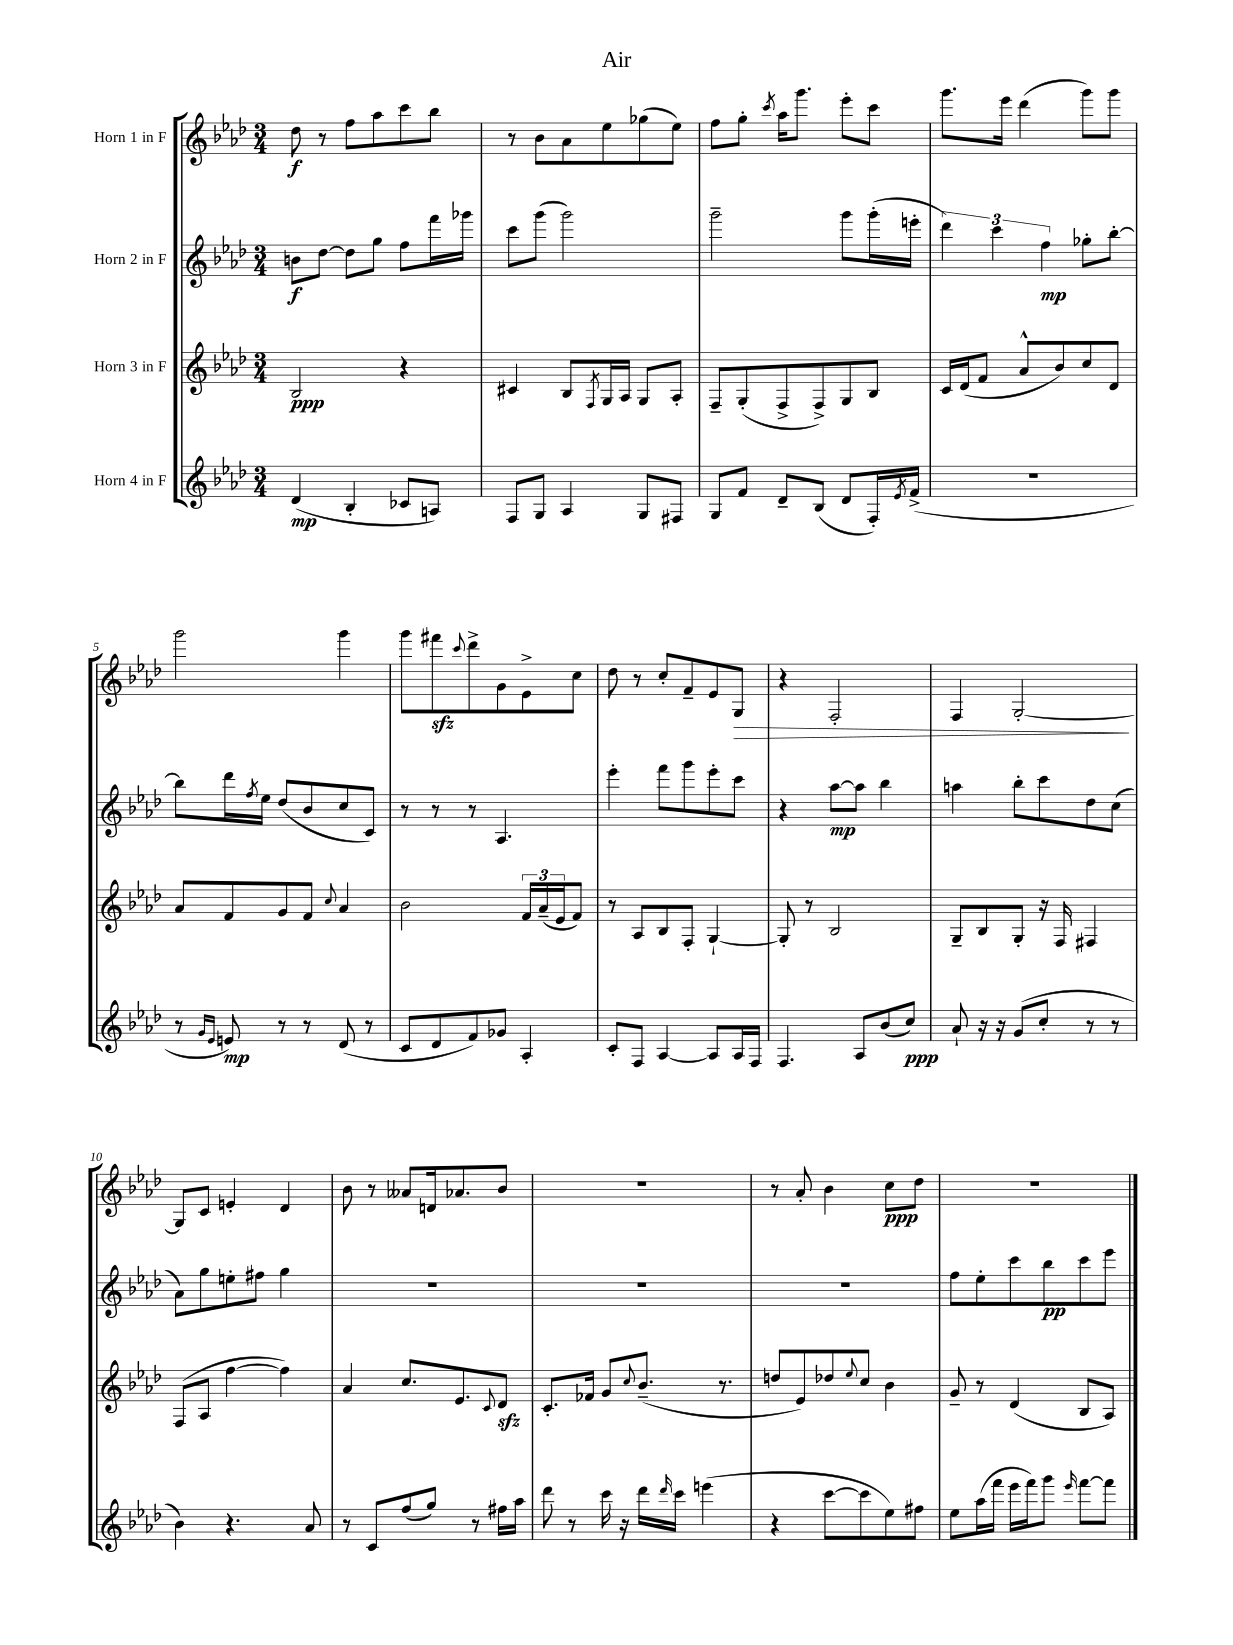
\header { title = "Air" }
<<
\new StaffGroup <<
\new Staff = "s0" \with { instrumentName = "Horn 1 in F" } {
    \clef treble \key aes \major \numericTimeSignature \time 3/4
    des''8\f r8 f''8 aes''8 c'''8 bes''8 |
    r8 bes'8 aes'8 ees''8 ges''8( ees''8) |
    f''8 g''8-. \acciaccatura { c'''8 } aes''16 g'''8. ees'''8-. c'''8 |
    g'''8. ees'''16 des'''4( g'''8) g'''8 |
    g'''2 g'''4 |
    g'''8 fis'''8\sfz \appoggiatura { c'''8 } des'''8-> g'8 ees'8-> c''8 |
    des''8 r8 c''8-. f'8-- ees'8 g8\> |
    r4 f2-. |
    f4 g2~-.\! |
    g8 c'8 e'4-. des'4 |
    bes'8 r8 aeses'8 d'16 aes'8. bes'8 |
    R2. |
    r8 aes'8-. bes'4 c''8\ppp des''8 |
    R2. \bar "|." |
}
\new Staff = "s1" \with { instrumentName = "Horn 2 in F" } {
    \clef treble \key aes \major \numericTimeSignature \time 3/4
    b'8\f des''8~ des''8 g''8 f''8 f'''16 ges'''16 |
    c'''8 g'''8( g'''2) |
    g'''2-- g'''8 g'''16-.( e'''16-. |
    \tuplet 3/2 { des'''4) c'''4 f''4\mp } ges''8-. bes''8~-. |
    bes''8 des'''16 \acciaccatura { f''8 } ees''16 des''8( bes'8 c''8 c'8) |
    r8 r8 r8 aes4. |
    ees'''4-. f'''8 g'''8 ees'''8-. c'''8 |
    r4 aes''8~\mp aes''8 bes''4 |
    a''4 bes''8-. c'''8 des''8 c''8( |
    aes'8) g''8 e''8-. fis''8 g''4 |
    R2. |
    R2. |
    R2. |
    f''8 ees''8-. c'''8 bes''8\pp c'''8 ees'''8 \bar "|." |
}
\new Staff = "s2" \with { instrumentName = "Horn 3 in F" } {
    \clef treble \key aes \major \numericTimeSignature \time 3/4
    bes2\ppp r4 |
    cis'4 bes8 \acciaccatura { f8 } g16 aes16 g8 aes8-. |
    f8-- g8-.( f8-> f8->) g8 bes8 |
    c'16 des'16( f'8 aes'8-^ bes'8) c''8 des'8 |
    aes'8 f'8 g'8 f'8 \appoggiatura { c''8 } aes'4 |
    bes'2 \tuplet 3/2 { f'16 aes'16--( ees'16 } f'8) |
    r8 aes8 bes8 f8-. g4~-! |
    g8-. r8 bes2 |
    g8-- bes8 g8-. r16 f16 fis4 |
    f8( aes8 f''4~ f''4) |
    aes'4 c''8. ees'8. \appoggiatura { c'8 } des'8\sfz |
    c'8.-. fes'16 g'8 \appoggiatura { c''8 } bes'8.--( r8. |
    d''8 ees'8) des''8 \appoggiatura { ees''8 } c''8 bes'4 |
    g'8-- r8 des'4( bes8 aes8) \bar "|." |
}
\new Staff = "s3" \with { instrumentName = "Horn 4 in F" } {
    \clef treble \key aes \major \numericTimeSignature \time 3/4
    des'4\mp( bes4-. ces'8 a8) |
    f8 g8 aes4 g8 fis8 |
    g8 f'8 des'8-- bes8( des'8 f16-.) \acciaccatura { ees'8 } f'16->( |
    R2. |
    r8 \grace { g'16 ees'16 } e'8\mp) r8 r8 des'8( r8 |
    c'8 des'8 f'8) ges'8 aes4-. |
    c'8-. f8 aes4~ aes8 aes16 f16 |
    f4. aes8 bes'8( c''8\ppp) |
    aes'8-! r16 r16 g'8( c''8-. r8 r8 |
    bes'4) r4. aes'8 |
    r8 c'8 f''8( g''8) r8 fis''16 aes''16 |
    des'''8 r8 c'''16 r16 des'''16 \grace { des'''16 } c'''16 e'''4( |
    r4 c'''8~ c'''8 ees''8) fis''8 |
    ees''8 aes''16( f'''16 ees'''16 f'''16) g'''8 \grace { ees'''16 } f'''8~ f'''8 \bar "|." |
}
>>
>>
